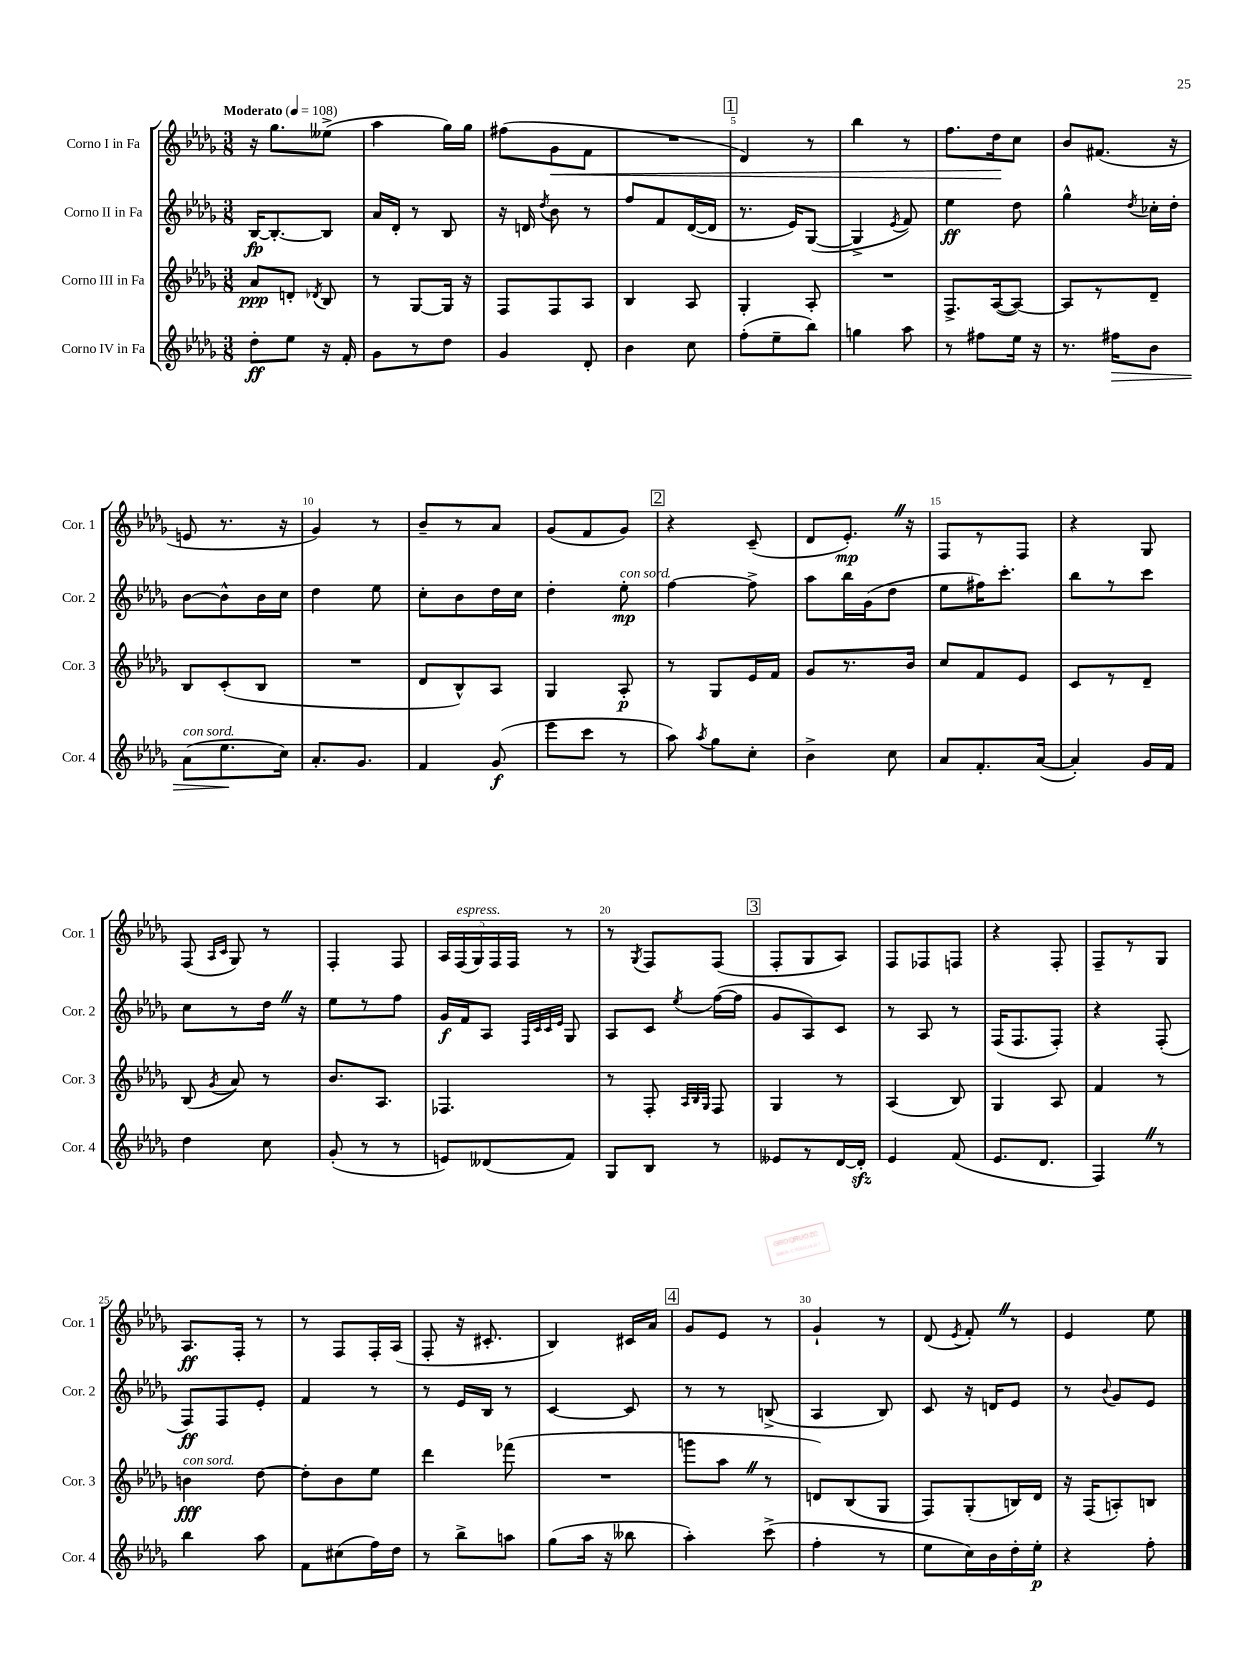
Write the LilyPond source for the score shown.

<<
\new StaffGroup <<
\new Staff = "s0" \with { instrumentName = "Corno I in Fa" shortInstrumentName = "Cor. 1" } {
    \clef treble \key des \major \numericTimeSignature \time 3/8 \tempo "Moderato" 4 = 108
    \autoBeamOff r16 ges''8.[ eeses''8]->( |
    aes''4 ges''16[) ges''16] |
    fis''8[( ges'8\< f'8] |
    R4. |
    \mark \markup { \box "1" } des'4) r8 |
    bes''4 r8 |
    f''8.[ des''16\! c''8] |
    bes'8[ fis'8.]( r16 |
    e'8 r8. r16 |
    ges'4) r8 |
    bes'8[-- r8 aes'8] |
    ges'8[( f'8 ges'8]) |
    \mark \markup { \box "2" } r4 c'8--( |
    des'8[ ees'8.]-.\mp) \once \override BreathingSign.text = \markup { \musicglyph "scripts.caesura.straight" } \breathe r16 |
    f8[ r8 f8] |
    r4 ges8 |
    f8( \grace { aes16[ c'16] } ges8) r8 |
    f4-. f8 |
    \tuplet 5/4 { aes16[ f16^\markup { \italic "espress." }( ges16) f16 f16] } r8 |
    r8 \acciaccatura { ges8 } f8[ f8]( |
    \mark \markup { \box "3" } f8[-. ges8 aes8]) |
    f8[ fes8 f8] |
    r4 f8-. |
    f8[-- r8 ges8] |
    aes8.[\ff f16]-. r8 |
    r8 f8[ f16-. aes16]( |
    f8-. r16 cis'8.-. |
    bes4) cis'16[ aes'16] |
    \mark \markup { \box "4" } ges'8[ ees'8] r8 |
    ges'4-! r8 |
    des'8( \acciaccatura { ees'8 } f'8-.) \once \override BreathingSign.text = \markup { \musicglyph "scripts.caesura.straight" } \breathe r8 |
    ees'4 ees''8 \bar "|." |
}
\new Staff = "s1" \with { instrumentName = "Corno II in Fa" shortInstrumentName = "Cor. 2" } {
    \clef treble \key des \major \numericTimeSignature \time 3/8
    \autoBeamOff bes16[~\fp bes8.~-. bes8] |
    aes'16[ des'16]-. r8 bes8 |
    r16 d'16 \acciaccatura { des''8 } bes'8 r8 |
    f''8[ f'8 des'16~( des'16] |
    \mark \markup { \box "1" } r8. ees'16[) ges8]~( |
    ges4-> \acciaccatura { ees'8 } f'8) |
    ees''4\ff des''8 |
    ges''4-^ \acciaccatura { des''8 } ces''16[-. des''16]-. |
    bes'8[~ bes'8-^ bes'16 c''16] |
    des''4 ees''8 |
    c''8[-. bes'8 des''16 c''16] |
    des''4-. ees''8-.\mp^\markup { \italic "con sord." } |
    \mark \markup { \box "2" } f''4~ f''8-> |
    aes''8[ bes''16 ges'16( des''8] |
    ees''8[ fis''16) c'''8.]-. |
    bes''8[ r8 c'''8] |
    c''8[ r8 des''16] \once \override BreathingSign.text = \markup { \musicglyph "scripts.caesura.straight" } \breathe r16 |
    ees''8[ r8 f''8] |
    ges'16[\f f'16 aes8] \grace { f32[ c'32 c'32 ees'32] } ges8 |
    aes8[ c'8] \acciaccatura { ees''8 } f''16[~( f''16] |
    \mark \markup { \box "3" } ges'8[ aes8) c'8] |
    r8 aes8 r8 |
    f16[( f8. f8]-.) |
    r4 f8-.( |
    f8[\ff) f8 ees'8]-. |
    f'4 r8 |
    r8 ees'16[ bes16] r8 |
    c'4~ c'8 |
    \mark \markup { \box "4" } r8 r8 b8->( |
    aes4 bes8) |
    c'8 r16 d'16[ ees'8] |
    r8 \appoggiatura { bes'8 } ges'8[ ees'8] \bar "|." |
}
\new Staff = "s2" \with { instrumentName = "Corno III in Fa" shortInstrumentName = "Cor. 3" } {
    \clef treble \key des \major \numericTimeSignature \time 3/8
    \autoBeamOff aes'8[\ppp d'8]-. \acciaccatura { des'8 } bes8 |
    r8 ges8[~ ges16] r16 |
    f8[ f8 aes8] |
    bes4 aes8 |
    \mark \markup { \box "1" } ges4-. aes8-. |
    R4. |
    f8.[-> aes16~( aes8]~) |
    aes8[ r8 des'8]-- |
    bes8[ c'8-.( bes8] |
    R4. |
    des'8[ bes8-^) aes8] |
    ges4 aes8-.\p |
    \mark \markup { \box "2" } r8 ges8[ ees'16 f'16] |
    ges'8[ r8. bes'16] |
    c''8[ f'8 ees'8] |
    c'8[ r8 des'8]-- |
    bes8( \acciaccatura { ges'8 } aes'8) r8 |
    bes'8.[ aes8.] |
    fes4. |
    r8 f8-. \grace { aes32[ bes32 ges32] } f8 |
    \mark \markup { \box "3" } ges4 r8 |
    aes4( bes8) |
    ges4 aes8 |
    f'4 r8 |
    b'4\fff^\markup { \italic "con sord." } des''8~ |
    des''8[-. bes'8 ees''8] |
    des'''4 fes'''8( |
    R4. |
    \mark \markup { \box "4" } g'''8[ aes''8] \once \override BreathingSign.text = \markup { \musicglyph "scripts.caesura.straight" } \breathe r8 |
    d'8[) bes8( ges8] |
    f8[) ges8-.( b16) des'16] |
    r16 f16[( a8-.) b8] \bar "|." |
}
\new Staff = "s3" \with { instrumentName = "Corno IV in Fa" shortInstrumentName = "Cor. 4" } {
    \clef treble \key des \major \numericTimeSignature \time 3/8
    \autoBeamOff des''8[-.\ff ees''8] r16 f'16-. |
    ges'8[ r8 des''8] |
    ges'4 des'8-. |
    bes'4 c''8 |
    \mark \markup { \box "1" } f''8[-.( ees''8-- bes''8]) |
    g''4 aes''8 |
    r8 fis''8[ ees''16] r16 |
    r8. fis''16[\> bes'8] |
    aes'8[^\markup { \italic "con sord." }( ees''8.\! c''16]) |
    aes'8.[-. ges'8.] |
    f'4 ges'8\f( |
    ees'''8[ c'''8] r8 |
    \mark \markup { \box "2" } aes''8) \acciaccatura { aes''8 } ges''8[ c''8]-. |
    bes'4-> c''8 |
    aes'8[ f'8.-. aes'16]~( |
    aes'4-.) ges'16[ f'16] |
    des''4 c''8 |
    ges'8-.( r8 r8 |
    e'8[) deses'8( f'8]) |
    ges8[ bes8] r8 |
    \mark \markup { \box "3" } eeses'8[ r8 des'16~ des'16]-.\sfz |
    ees'4 f'8( |
    ees'8.[ des'8.] |
    f4) \once \override BreathingSign.text = \markup { \musicglyph "scripts.caesura.straight" } \breathe r8 |
    bes''4 aes''8 |
    f'8[ cis''8( f''16) des''16] |
    r8 bes''8[-> a''8] |
    ges''8[( aes''16] r16 beses''8 |
    \mark \markup { \box "4" } aes''4-.) c'''8->( |
    f''4-. r8 |
    ees''8[ c''16) bes'16 des''16-. ees''16]-.\p |
    r4 f''8-. \bar "|." |
}
>>
>>
\layout { \context { \Score \override BarNumber.break-visibility = ##(#f #t #t) barNumberVisibility = #(every-nth-bar-number-visible 5) } }
